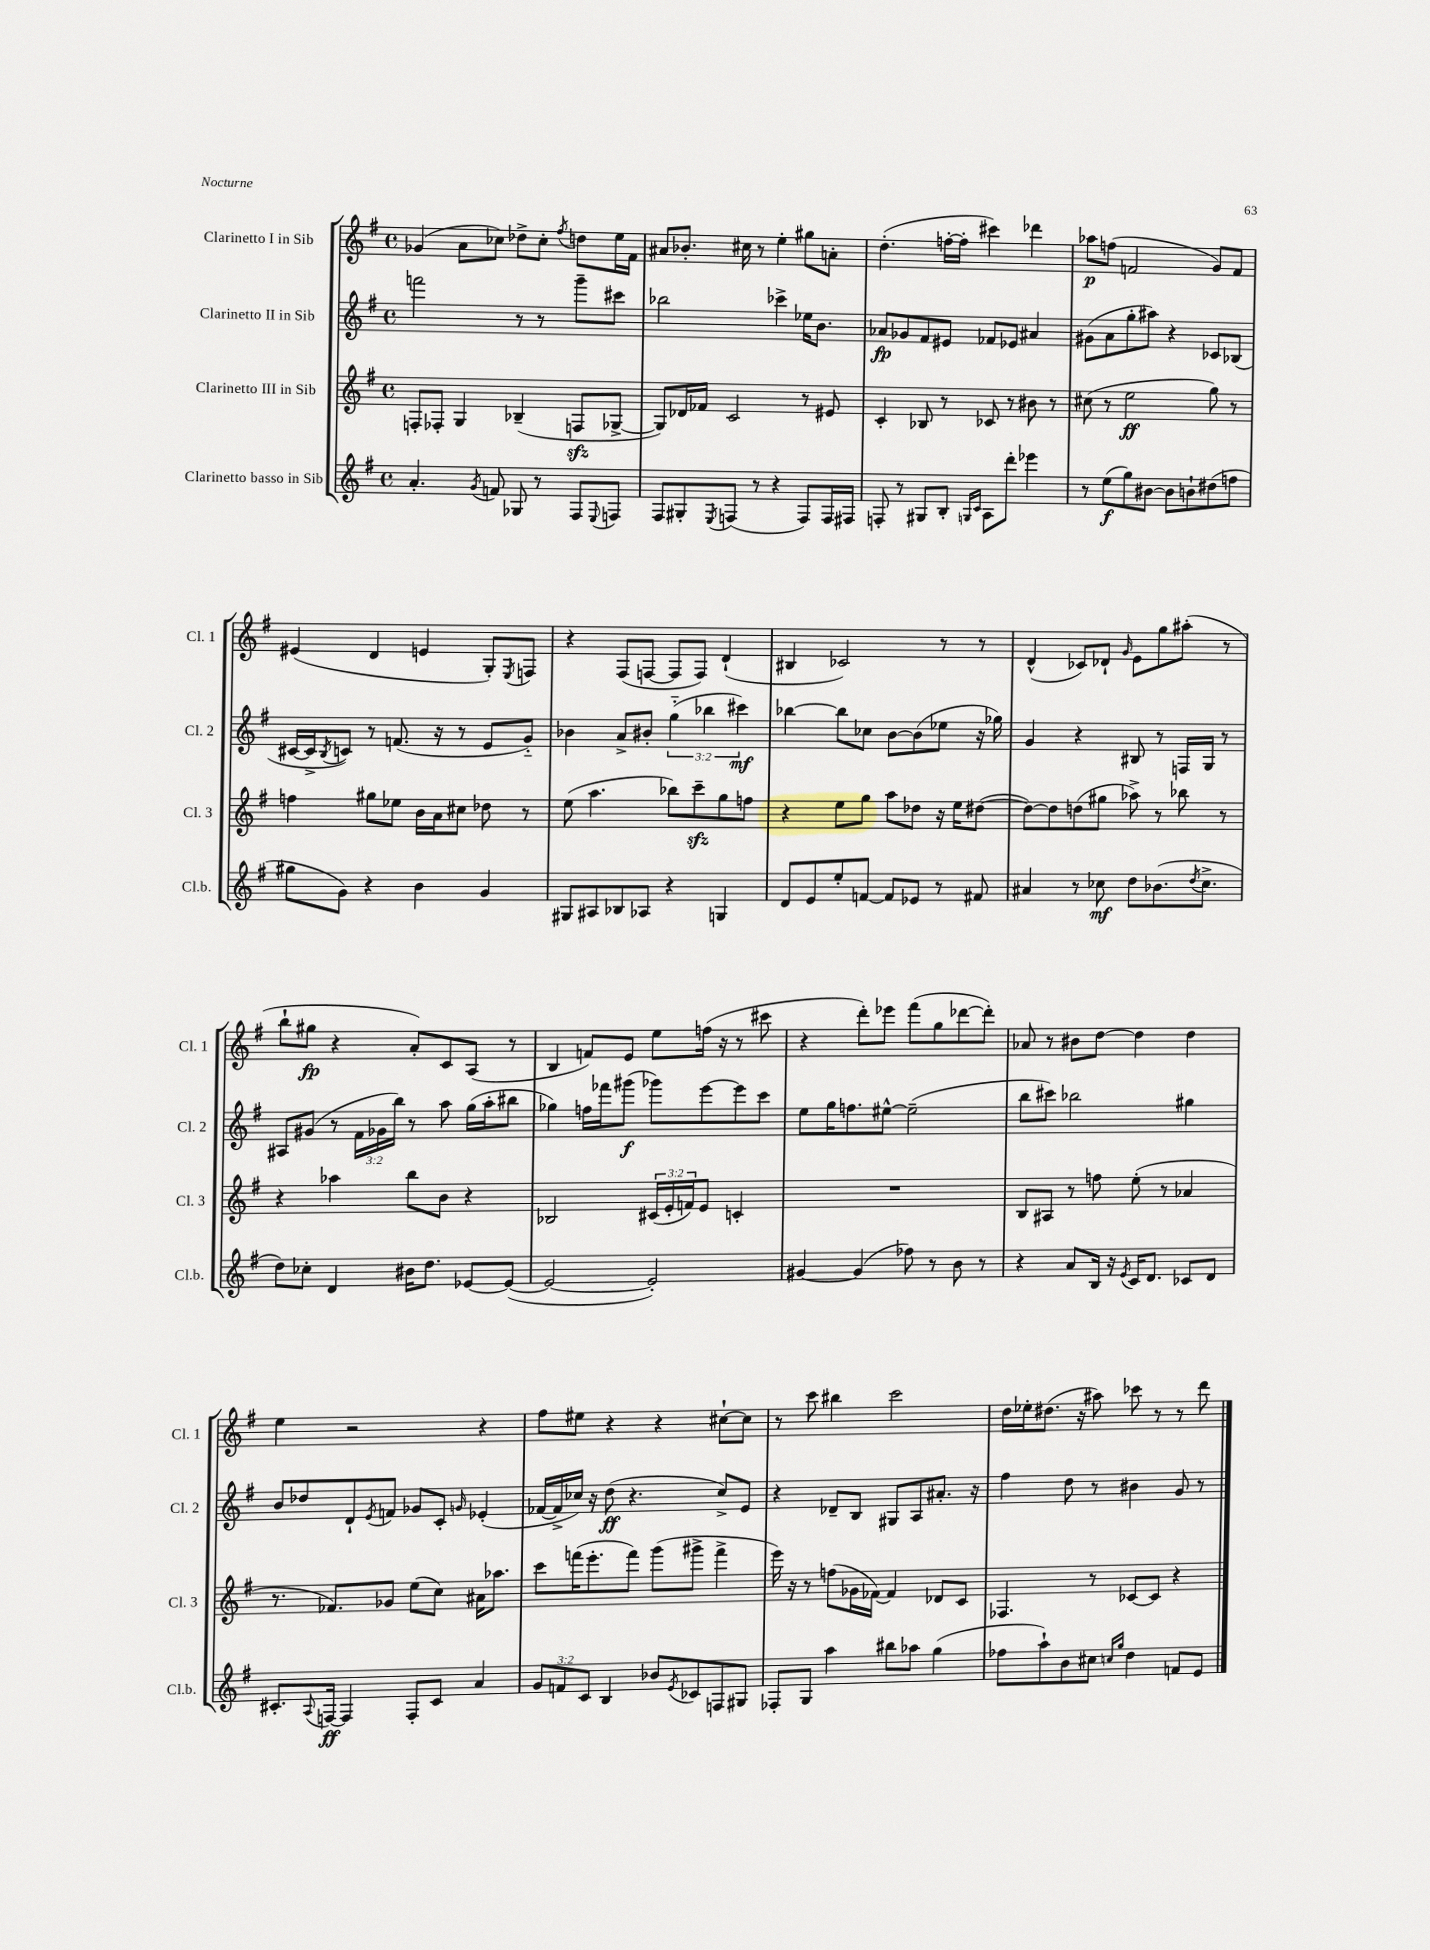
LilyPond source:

<<
\new StaffGroup <<
\new Staff = "s0" \with { instrumentName = "Clarinetto I in Sib" shortInstrumentName = "Cl. 1" } {
    \clef treble \key g \major \defaultTimeSignature \time 4/4
    ges'4( a'8 ces''8) des''8-> ces''8-. \acciaccatura { fis''8 } d''8 e''16 fis'16 |
    ais'8 bes'8.-. cis''16 r8 e''4-. gis''8 a'8-. |
    d''4.-.( f''16~-. f''16-. cis'''4) des'''4 |
    aes''8\p f''8( f'2 g'8) f'8 |
    eis'4( d'4 e'4 g8-.) \acciaccatura { e8 } f8 |
    r4 fis8( f8~ f8 f8) d'4-!( |
    bis4 ces'2) r8 r8 |
    d'4-^( ces'8) des'8-! \grace { g'16 } e'8 g''8 ais''8-.( r8 |
    b''8-! gis''8\fp r4 a'8-.) c'8 a8( r8 |
    b4 f'8) e'8 e''8 f''16( r16 r8 cis'''8 |
    r4 d'''8-.) ees'''8 fis'''8( g''8 des'''8~ des'''8-.) |
    aes'8 r8 bis'8 d''8~ d''4 d''4 |
    e''4 r2 r4 |
    fis''8 eis''8 r4 r4 cis''8~-! cis''8 |
    r8 c'''8 bis''4 c'''2 |
    d''16 ees''16-. dis''8.( r16 ais''8) ces'''8 r8 r8 d'''8 \bar "|." |
}
\new Staff = "s1" \with { instrumentName = "Clarinetto II in Sib" shortInstrumentName = "Cl. 2" } {
    \clef treble \key g \major \defaultTimeSignature \time 4/4 \override Staff.TupletNumber.text = #tuplet-number::calc-fraction-text
    f'''2 r8 r8 g'''8-- cis'''8 |
    bes''2 ces'''4-> ees''16 b'8. |
    aes'8\fp ges'8 fis'8 eis'8 fes'8 ees'8 ais'4 |
    gis'8( a'8 g''8-. ais''8) r4 ces'8 bes8( |
    cis'16~ cis'16-> \acciaccatura { b8 } c'8) r8 f'8.( r16 r8 e'8 g'8-_) |
    bes'4 a'8-> bis'8-. \tuplet 3/2 { g''4-_( bes''4 cis'''4\mf) } |
    bes''4~ bes''8 ces''8 b'8~ b'8( ees''8 r16 ges''16) |
    g'4 r4 bis8 r8 f16 g16 r8 |
    ais8 gis'8( r8 \tuplet 3/2 { fis'16 ges'16 b''16) } r8 a''8 g''16( a''16-. bis''8 |
    ges''4) f''16 fes'''16 gis'''8\f( ges'''8) e'''8~ e'''8 c'''8 |
    e''8 g''16 f''8. eis''8~-^ eis''2--( |
    b''8 cis'''8) bes''2 gis''4 |
    b'8 des''8 d'8-! \acciaccatura { e'8 } f'8 ges'8 c'8-. \grace { g'16 } ees'4-.( |
    fes'16~ fes'16-> ces''16) r16 d''8\ff( r4. ces''8->) e'8 |
    r4 des'8-- b8 gis8 a8 ais'8.-. r16 |
    fis''4 d''8 r8 bis'4 g'8 r8 \bar "|." |
}
\new Staff = "s2" \with { instrumentName = "Clarinetto III in Sib" shortInstrumentName = "Cl. 3" } {
    \clef treble \key g \major \defaultTimeSignature \time 4/4 \override Staff.TupletNumber.text = #tuplet-number::calc-fraction-text
    f8-. fes8-. g4 bes4--( f8\sfz ges8~-> |
    ges8) des'16 fes'16 c'2 r8 eis'8 |
    c'4-. bes8 r8 ces'8 r8 bis'8 r8 |
    cis''8( r8 e''2\ff g''8) r8 |
    f''4 gis''8 ees''8 b'16 a'16 cis''8 des''8 r8 |
    e''8( a''4. bes''8) c'''8--\sfz g''8 f''8 |
    r4 e''8 g''8 a''8 des''8 r16 e''16 dis''8~( |
    dis''8~) dis''8 d''8( gis''8 aes''8->) r8 bes''8 r8 |
    r4 aes''4 b''8 b'8 r4 |
    bes2 \tuplet 3/2 { cis'16( e'16-. f'16) } e'8 c'4-. |
    R1 |
    b8 ais8 r8 f''8 e''8-.( r8 aes'4 |
    r8. fes'8.) ges'8 e''8( c''8) ais'16 aes''8. |
    c'''8 f'''16( e'''8.-. f'''8) g'''8( gis'''8-> f'''4-> |
    e'''16) r16 r8 f''8( ges'16 fes'16~) fes'4 des'8 c'8 |
    fes4. r8 ces'8~ ces'8 r4 \bar "|." |
}
\new Staff = "s3" \with { instrumentName = "Clarinetto basso in Sib" shortInstrumentName = "Cl.b." } {
    \clef treble \key g \major \defaultTimeSignature \time 4/4 \override Staff.TupletNumber.text = #tuplet-number::calc-fraction-text
    a'4.-. \acciaccatura { g'8 } f'8 ges8 r8 fis8 \appoggiatura { e8 } f8 |
    fis8 gis8-. \acciaccatura { e8 } f8( r8 r4 f8) f16 fis16 |
    f8-. r8 gis8 b8-. \grace { g16 c'16 } a8 d'''8-. ees'''4 |
    r8 e''8\f( g''8) bis'8~ bis'8 b'8-! dis''8( f''8 |
    gis''8 g'8) r4 b'4 g'4 |
    gis8 ais8 bes8 aes8 r4 g4 |
    d'8 e'8 e''8-. f'8~ f'8 ees'8 r8 fis'8 |
    ais'4 r8 ces''8\mf d''8 bes'8.( \acciaccatura { d''8 } ces''8.-> |
    d''8) ces''8-. d'4 bis'16 d''8. ees'8~ ees'8~( |
    ees'2~ ees'2-.) |
    gis'4~ gis'4( fes''8) r8 b'8 r8 |
    r4 a'8 b16 r16 \acciaccatura { e'8 } c'16 d'8. ces'8 d'8 |
    cis'8.-. \appoggiatura { a8 } f16~\ff f4 f8-. cis'8 a'4 |
    \tuplet 3/2 { g'8 f'8 c'8 } b4 bes'8 \acciaccatura { e'8 } ces'8 f8 gis8 |
    fes8-. g8 a''4 bis''8 aes''8 g''4( |
    fes''8 a''8-!) b'8 cis''8 \grace { c''16 g''16 } d''4 f'8 e'8 \bar "|." |
}
>>
>>
\layout { \context { \Score \remove "Bar_number_engraver" } }
